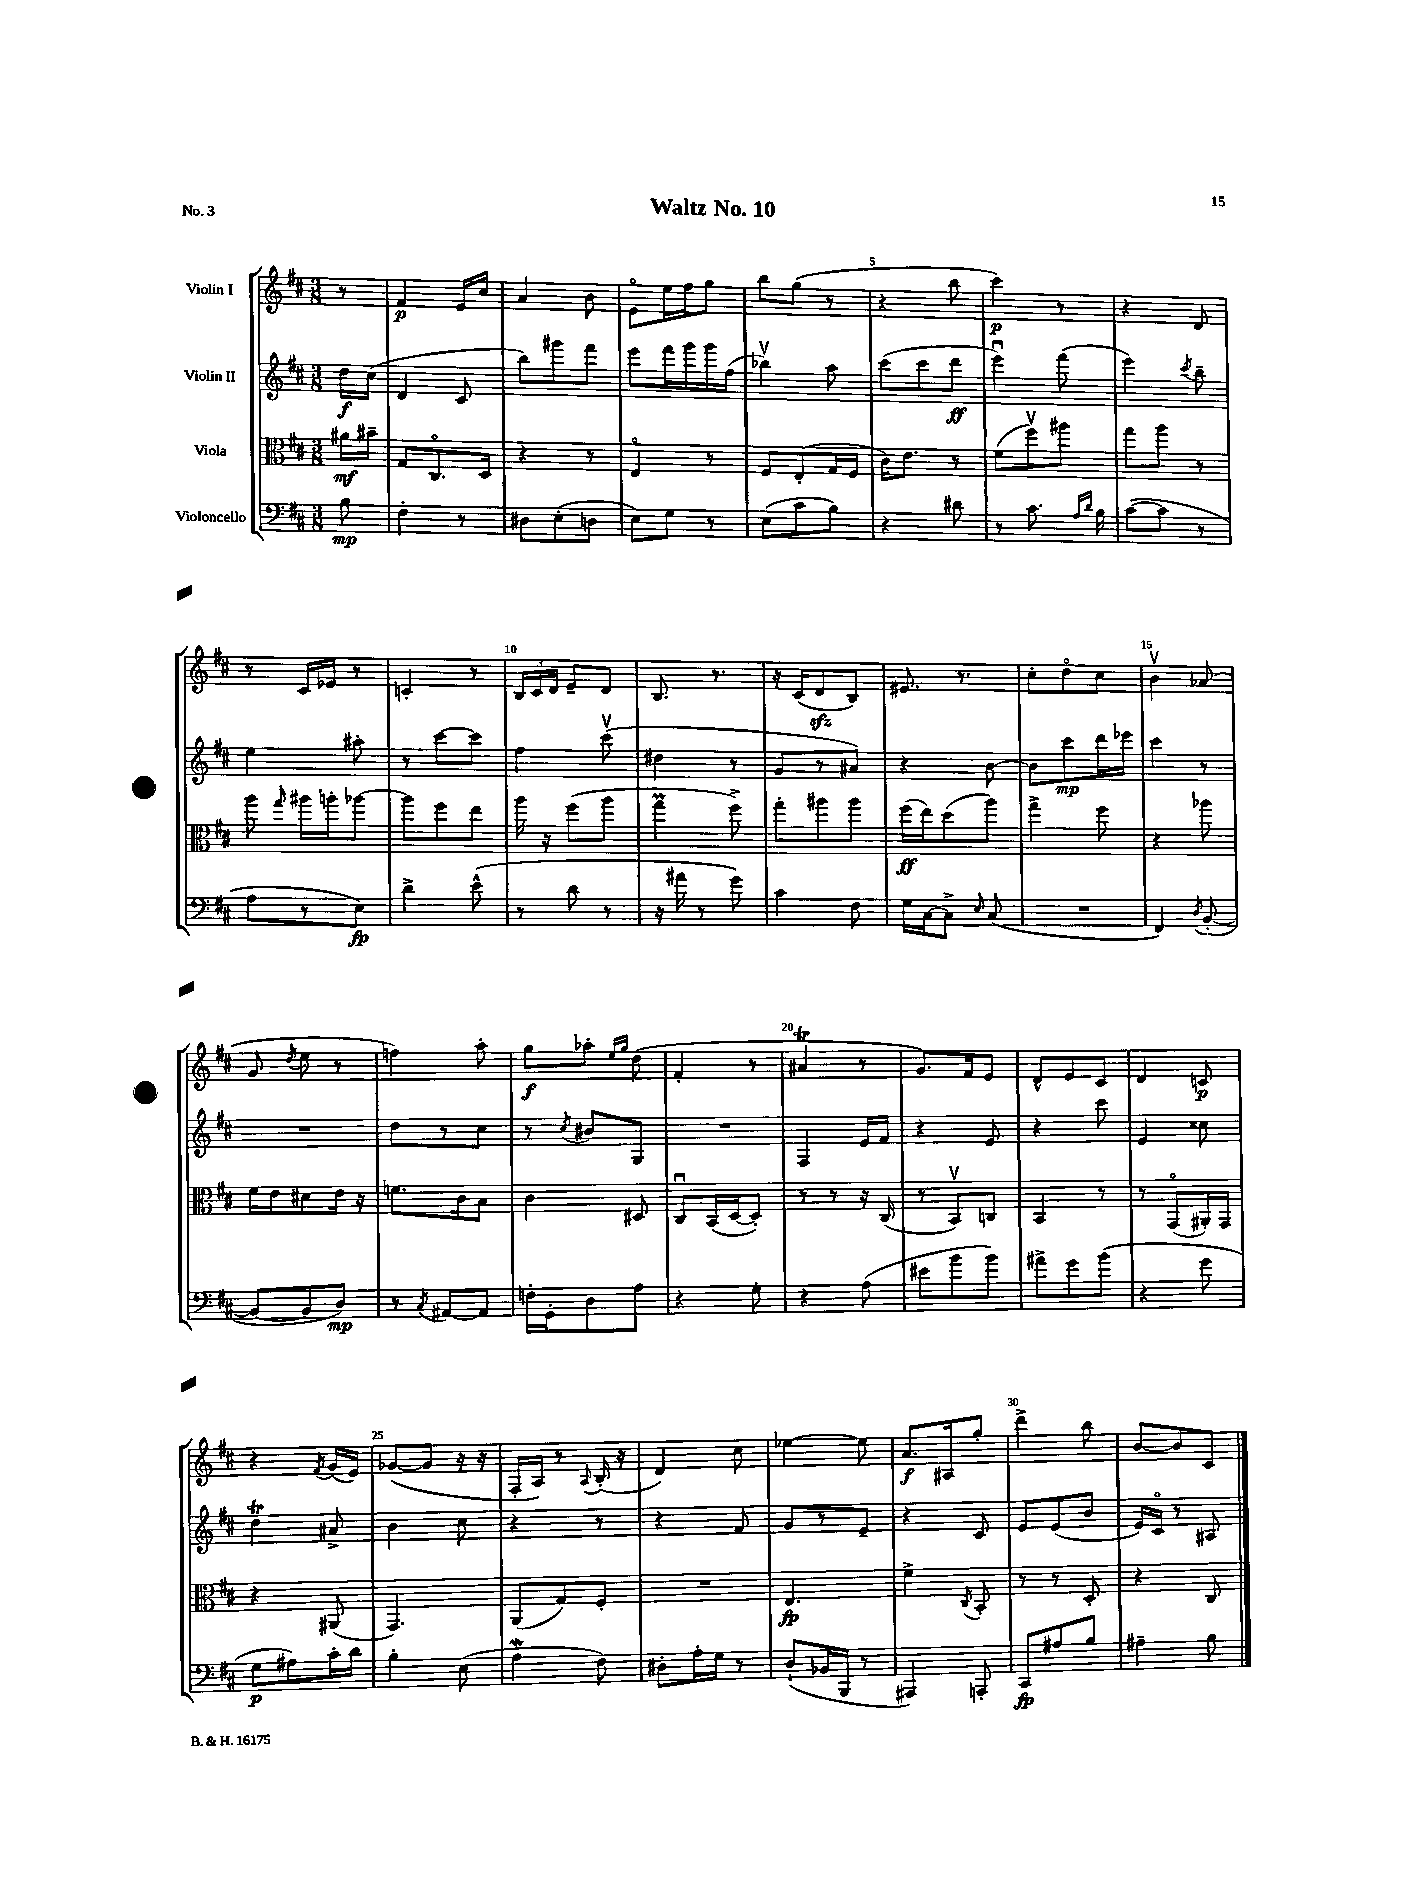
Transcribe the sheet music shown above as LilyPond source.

\header { title = "Waltz No. 10" piece = "No. 3" }
<<
\new StaffGroup <<
\new Staff = "s0" \with { instrumentName = "Violin I" } {
    \clef treble \key d \major \numericTimeSignature \time 3/8 \partial 8
    \autoBeamOff r8 |
    fis'4\p e'16[ cis''16] |
    a'4 b'8 |
    e'8[\flageolet e''16 fis''16 g''8] |
    b''8[ g''8]( r8 |
    r4 b''8 |
    cis'''4\p) r8 |
    r4 d'8 |
    r8 cis'16[ ees'16] r8 |
    c'4-. r8 |
    \tuplet 3/2 { b16[ cis'16 d'16] } e'8[-- d'8] |
    b8. r8. |
    r16 cis'16[( d'8\sfz b8]) |
    eis'8. r8. |
    cis''8[-. d''8\flageolet cis''8] |
    b'4\upbow aes'8( |
    g'8 \acciaccatura { d''8 } e''8 r8 |
    f''4) a''8-. |
    g''8[\f aes''8]-. \grace { e''16[ g''16] } d''8( |
    fis'4-. r8 |
    ais'4\trill r8 |
    g'8.[) fis'16 e'8] |
    d'8[-^ e'8 cis'8] |
    d'4 c'8\p |
    r4 \acciaccatura { fis'8 } g'16[( e'16]) |
    ges'8[~( ges'8] r16 r16 |
    fis16[-. a16]) r8 \appoggiatura { a8 } b16-.( r16 |
    d'4) cis''8 |
    ees''4~ ees''8 |
    a'8.[\f ais16 g''8]-. |
    d'''4-> b''8 |
    b'8[~ b'8 cis'8] \bar "|." |
}
\new Staff = "s1" \with { instrumentName = "Violin II" } {
    \clef treble \key d \major \numericTimeSignature \time 3/8 \partial 8
    \autoBeamOff d''16[\f cis''16]( |
    d'4 cis'8 |
    b''8[) gis'''8 fis'''8] |
    e'''8[ fis'''16 g'''16 g'''16 fis''16]( |
    bes''4\upbow) a''8 |
    cis'''8[( cis'''8 d'''8]\ff |
    e'''4\downbow) fis'''8( |
    e'''4) \acciaccatura { cis'''8 } b''8-- |
    e''4 ais''8-. |
    r8 cis'''8[~ cis'''8] |
    fis''4 cis'''8\upbow( |
    dis''4 r8 |
    g'8[ r8 ais'8]) |
    r4 b'8~ |
    b'8[ cis'''8\mp d'''16 ees'''16] |
    cis'''4 r8 |
    R4. |
    d''8[ r8 cis''8] |
    r8 \acciaccatura { cis''8 } bis'8[ g8] |
    R4. |
    fis4 e'16[ fis'16] |
    r4 e'8 |
    r4 cis'''8 |
    e'4 cisis''8 |
    d''4\trill ais'8-> |
    b'4 cis''8 |
    r4 r8 |
    r4 fis'8 |
    g'8[ r8 e'8]-- |
    r4 cis'8 |
    e'8[ e'8( b'8] |
    e'16[) cis'16]\flageolet r8 ais8 \bar "|." |
}
\new Staff = "s2" \with { instrumentName = "Viola" } {
    \clef alto \key d \major \numericTimeSignature \time 3/8 \partial 8
    \autoBeamOff ais'16[\mf bis'16]-- |
    g8[ cis8.\flageolet d16] |
    r4 r8 |
    e4\flageolet r8 |
    fis8[ e8-.( g16 fis16] |
    cis'16[) e'8.] r8 |
    fis'8[( fis''8\upbow) ais''8] |
    g''8[ a''8] r8 |
    a''8 \grace { g''16 } ais''16[ a''16-. aes''8]~ |
    aes''8[ fis''8 e''8] |
    a''16 r16 fis''8[( a''8] |
    g''4\prall fis''8->) |
    g''8[-. ais''8 ais''8] |
    fis''16[\ff( e''16) d''8( a''8]) |
    g''4-> fis''8 |
    r4 aes''8 |
    fis'16[ e'16 dis'8 e'16] r16 |
    f'8.[ cis'16 b8] |
    cis'4 dis8 |
    cis8[\downbow b,16( d16~ d8]-.) |
    r8 r8 r16 cis16( |
    r8 b,8[\upbow) c8] |
    b,4 r8 |
    r8 g,8[\flageolet( ais,16-.) g,16] |
    r4 ais,8( |
    g,4.) |
    a,8[( g8) fis8]-. |
    R4. |
    e4.\fp |
    fis'4-> \acciaccatura { cis8 } b,8-. |
    r8 r8 d8-. |
    r4 cis8 \bar "|." |
}
\new Staff = "s3" \with { instrumentName = "Violoncello" } {
    \clef bass \key d \major \numericTimeSignature \time 3/8 \partial 8
    \autoBeamOff b8\mp |
    fis4-. r8 |
    dis8[ e8-.( d8] |
    e8[) g8] r8 |
    e8[( cis'8 b8]) |
    r4 dis'8 |
    r8 cis'8. \grace { a16[ d'16] } b16 |
    cis'8[~( cis'8] r8 |
    a8[ r8 e8]\fp) |
    d'4-> e'8-^( |
    r8 d'8 r8 |
    r16 ais'16 r8 g'8) |
    cis'4 fis8 |
    g16[ cis16~ cis8]-> \grace { e16 } cis8( |
    R4. |
    fis,4) \acciaccatura { d8 } b,8~-.( |
    b,8[~ b,8 d8]\mp) |
    r8 \acciaccatura { cis8 } ais,8[~ ais,8] |
    f16[-. g,16-. d8 a8] |
    r4 g8-. |
    r4 a8( |
    eis'8[ b'8 b'8]) |
    ais'8[-> g'8 b'8]( |
    r4 g'8 |
    g8[\p ais8) cis'16-. d'16] |
    b4-. e8( |
    a4\mordent fis8) |
    dis8[-. a16-. g16] r8 |
    d8[-!( bes,16 b,,16] r8 |
    ais,,4) a,,8-. |
    cis,8[\fp ais8 b8] |
    ais4-- b8 \bar "|." |
}
>>
>>
\layout { \context { \Score \override BarNumber.break-visibility = ##(#f #t #t) barNumberVisibility = #(every-nth-bar-number-visible 5) } }
